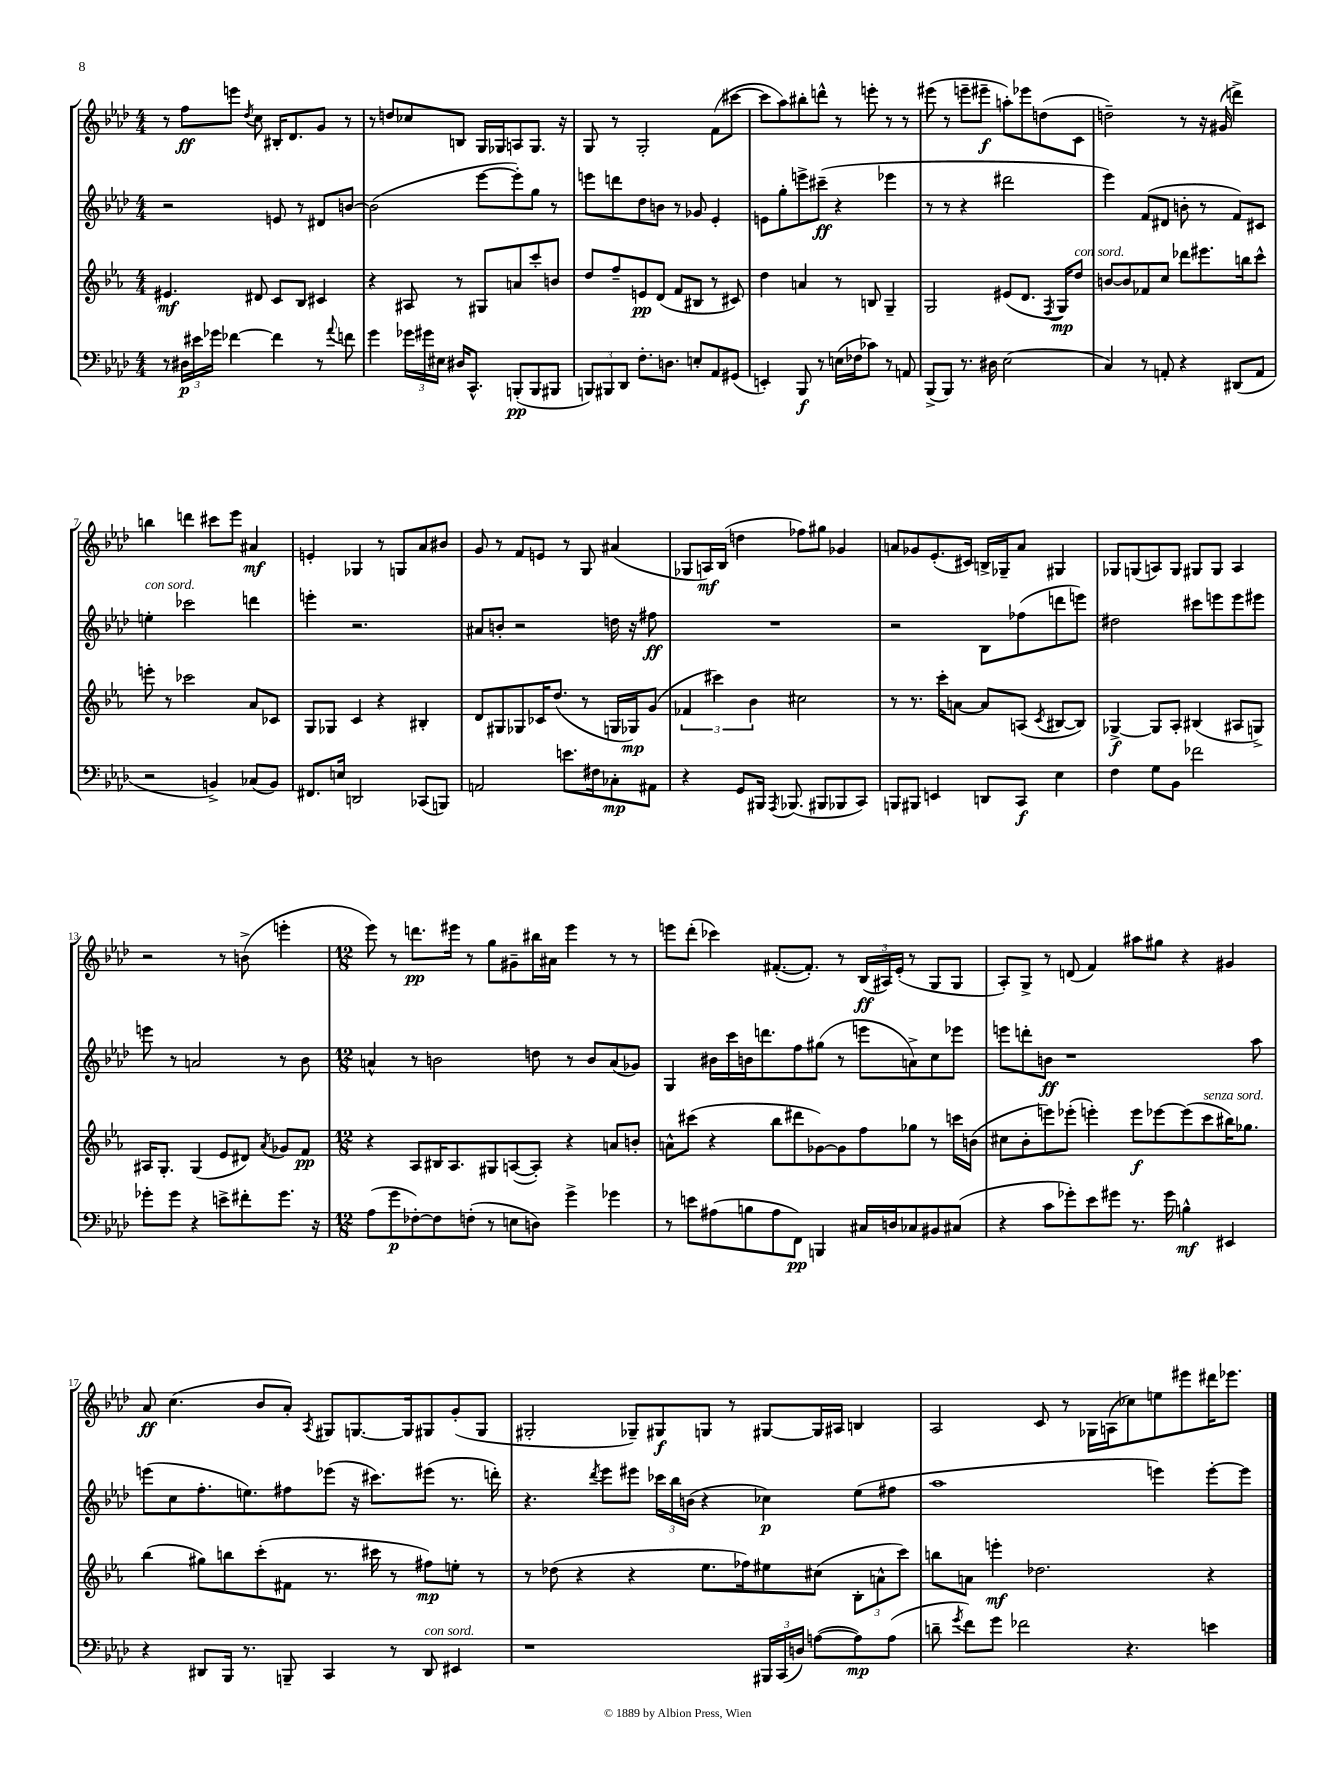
<<
\new StaffGroup <<
\new Staff = "s0" {
    \clef treble \key aes \major \numericTimeSignature \time 4/4
    \autoBeamOff r8 f''8[\ff e'''8] \acciaccatura { des''8 } c''8 bis16[-. des'8. g'8] r8 |
    r8 d''8[ ces''8 b8] g16[ ges16 a8 ges8.] r16 |
    g8 r8 g2-. f'8[( cis'''8]~ |
    cis'''8[ aes''8) bis''8-. d'''8]-^ r8 e'''8-. r8 r8 |
    eis'''8( r8 e'''8[-- eis'''8]--\f a''8[-.) ees'''8 d''8( c'8] |
    d''2--) r8 r16 gis'16( d'''4->) |
    b''4 d'''4 cis'''8[ ees'''8] ais'4\mf |
    e'4-. ges4 r8 g8[ aes'8 bis'8] |
    g'8 r8 f'8[ e'8] r8 g8 ais'4( |
    ges8[ a16\mf) bes16]( d''4 fes''8[) gis''8] ges'4 |
    a'8[ ges'8 ees'8.-.( cis'16]) b16[-> ges16-- a'8] gis4 |
    ges8[ g8( a8) g8] gis8[ gis8] a4 |
    r2 r8 b'8->( e'''4-. |
    \numericTimeSignature \time 12/8 ees'''8) r8 d'''8.[\pp eis'''16] r8 g''8[ gis'8-- bis''16 ais'16] eis'''4 r8 r8 |
    e'''8[ des'''8]-.( ces'''4) fis'8.[~-.( fis'8.]-.) r8 \tuplet 3/2 { bes16[\ff( ais16) ees'16]-.( } r8 g8[ g8] |
    aes8[-.) g8]-> r8 d'8( f'4) ais''8[ gis''8] r4 gis'4 |
    aes'8\ff c''4.( bes'8[ aes'8]-.) \acciaccatura { aes8 } gis8[ g8.~ g16 gis8 g'8-.( gis8] |
    gis2-. ges8[--) gis8\f g8] r8 gis8[~ gis16 ais16] b4 |
    aes2 c'8 r8 ges16[ a16( ces''8) e''8 eis'''8 dis'''16 ees'''8.] \bar "|." |
}
\new Staff = "s1" {
    \clef treble \key aes \major \numericTimeSignature \time 4/4
    \autoBeamOff r2 e'8 r8 dis'8[ b'8]~ |
    b'2( ees'''8[~ ees'''8-.) g''8] r8 |
    e'''8[ d'''8 des''8 b'8] r8 ges'8 ees'4-. |
    e'8[ g''8-. e'''8-> cis'''8]--\ff( r4 ees'''4 |
    r8 r8 r4 dis'''2 |
    ees'''4) f'8[( dis'8] b'8-. r8 f'8[) cis'8] |
    e''4-.^\markup { \italic "con sord." } ces'''2 d'''4 |
    e'''4-. r2. |
    ais'8[ b'8]-. r2 d''16 r16 fis''8\ff |
    R1 |
    r2 bes8[ fes''8( d'''8 e'''8]) |
    dis''2 cis'''8[ e'''8 e'''8 eis'''8] |
    e'''8 r8 a'2 r8 bes'8 |
    \numericTimeSignature \time 12/8 a'4-^ r8 b'2 d''8 r8 b'8[ a'8( ges'8]) |
    g4 bis'16[ c'''16 b'16 d'''8. f''8 gis''8]( r8 e'''8[ a'8->) c''8 ees'''8] |
    e'''8[ d'''8-. b'8]\ff r1 aes''8 |
    e'''8[( c''8 f''8.-. e''8.) fis''8 ees'''8]( r16 cis'''8.[) eis'''8]( r8. d'''16-.) |
    r4. \acciaccatura { des'''8 } ees'''8[ eis'''8] \tuplet 3/2 { ces'''16[ bes''16 b'16]( } r4 ces''4\p) ees''8[( fis''8] |
    aes''1 e'''4) e'''8[~-. e'''8] \bar "|." |
}
\new Staff = "s2" {
    \clef treble \key ees \major \numericTimeSignature \time 4/4
    \autoBeamOff eis'4.\mf dis'8 c'8[ bes8] cis'4 |
    r4 ais8 r8 gis8[ a'8 c'''8-. b'8] |
    d''8[ f''8-- e'8\pp d'8]( f'8[ bis8] r8 cis'8) |
    d''4 a'4 r8 b8 g4-- |
    g2 eis'8[( d'8.] \acciaccatura { f8 } g16[\mp) d''8]^\markup { \italic "con sord." } |
    b'8[~ b'8 fes'8 c''8] des'''8[ eis'''8. b''16 c'''8]-^ |
    e'''8-. r8 ces'''2 aes'8[ ces'8] |
    g8[ ges8] c'4 r4 bis4-. |
    d'8[ gis8 ges8 ces'16 d''8.]( r8 g16[ ges16\mp) g'8]( |
    \tuplet 3/2 { fes'4 cis'''4) bes'4 } cis''2 |
    r8 r8. c'''16[-. a'8]~ a'8[ a8]( \acciaccatura { c'8 } bis8[~ bis8]) |
    ges4~->\f ges8[ aes8]-. bis4( ais8[ g8]->) |
    ais16[ g8.]-. g4( ees'8[ dis'8]) \acciaccatura { aes'8 } ges'8[ f'8]\pp |
    \numericTimeSignature \time 12/8 r4 aes8[ bis16 aes8. gis8 a8~( a8]-.) r4 a'8[ b'8]-. |
    a'8[-^ cis'''8]( r4 bes''8[ dis'''8 ges'8~) ges'8 f''8 ges''8] r8 c'''16[ b'16]( |
    cis''8[ bes'8-. e'''8) ees'''8]-.( e'''4-.) e'''8[\f ees'''8~ ees'''8( c'''8^\markup { \italic "senza sord." } bis''16) ges''8.] |
    bes''4( gis''8[) b''8 c'''8-.( fis'8] r8. cis'''16 r8 fis''8[\mp) e''8]-. r8 |
    r8 des''8( r4 r4 ees''8.[ fes''16) eis''8 cis''8]( \tuplet 3/2 { bes8[-. a'8-^ c'''8]) } |
    b''8[ a'8] e'''4-.\mf des''2. r4 \bar "|." |
}
\new Staff = "s3" {
    \clef bass \key aes \major \numericTimeSignature \time 4/4
    \autoBeamOff r8 \tuplet 3/2 { dis16[\p eis'16 ges'16] } fes'4~ fes'4 r8 \appoggiatura { aes'8 } f'8 |
    g'4 \tuplet 3/2 { ges'16[ gis'16 eis16] } dis16[ c,8.]-^ b,,8[-.\pp( b,,8 bis,,8] |
    \tuplet 3/2 { b,,8[) bis,,8 des,8] } f8.[-. d8.] e8[-. aes,8 gis,8]( |
    e,4-.) bes,,8\f r8 e16[( fes16 ces'8]) r8 a,8 |
    bes,,8[->( bes,,8]) r8. dis16 ees2( |
    c4) r8 a,8-. r4 dis,8[( a,8] |
    r2 b,4->) ces8[( b,8]) |
    fis,8.[ e16] d,2 ces,8[( b,,8]) |
    a,2 e'8.[ fis16 ces8-.\mp ais,8] |
    r4 g,8[ bis,,16] \acciaccatura { aes,,8 } bes,,8.( bis,,8[ bes,,8 c,8]) |
    b,,8[ bis,,8] e,4 d,8[ c,8]\f ees4 |
    f4 g8[ bes,8] fes'2 |
    ges'8[-. ges'8] r4 e'8[-> fis'8-. ges'8.] r16 |
    \numericTimeSignature \time 12/8 aes8[( g'8\p fes8~-.) fes8 f8]-.( r8 e8[ d8]) g'4-> ges'4 |
    r8 e'8[ ais8( b8 ais8 f,8]\pp) b,,4 cis16[ d16 ces8 bis,8 cis8]( |
    r4 c'8[ ges'8-.) ees'8 gis'8] r8. gis'16 b4-^\mf eis,4 |
    r4 dis,8[ bes,,16] r8. b,,8-- c,4 r8 dis,8^\markup { \italic "con sord." } eis,4 |
    r1 \tuplet 3/2 { bis,,16[ c,16( d16]) } a8[~( a8\mp) a8]( |
    d'8-- \acciaccatura { g'8 } f'8[) g'8] fes'2 r4. e'4 \bar "|." |
}
>>
>>
